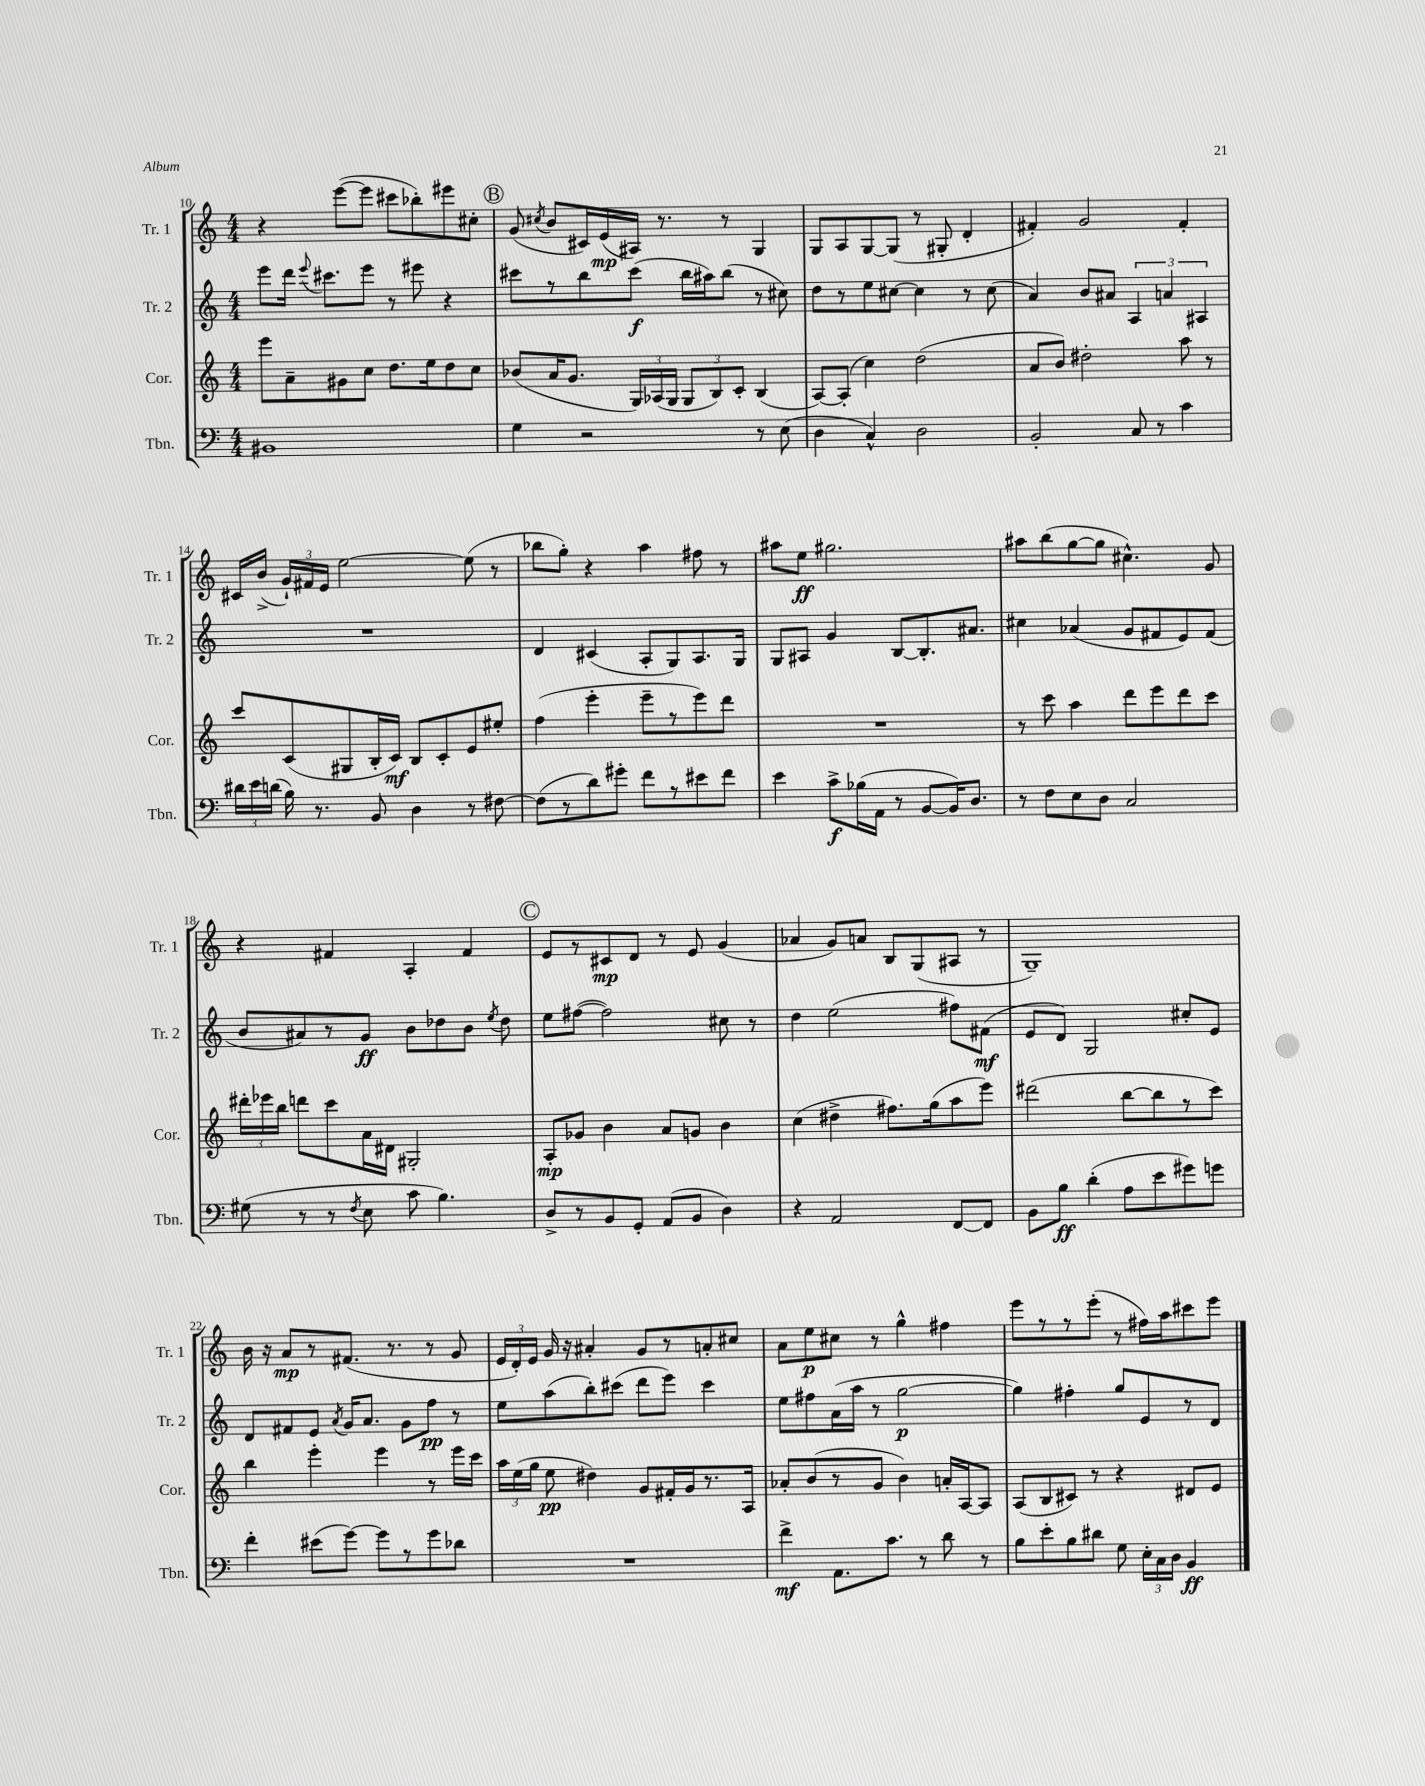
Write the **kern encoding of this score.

**kern	**dynam	**kern	**dynam	**kern	**dynam	**kern	**dynam
*part4	*part4	*part3	*part3	*part2	*part2	*part1	*part1
*staff4	*staff4	*staff3	*staff3	*staff2	*staff2	*staff1	*staff1
*I"Tbn.	*	*I"Cor.	*	*I"Tr. 2	*	*I"Tr. 1	*
*I'Tbn.	*	*I'Cor.	*	*I'Tr. 2	*	*I'Tr. 1	*
*clefF4	*	*clefG2	*	*clefG2	*	*clefG2	*
*k[]	*	*k[]	*	*k[]	*	*k[]	*
*M4/4	*	*M4/4	*	*M4/4	*	*M4/4	*
=10	=10	=10	=10	=10	=10	=10	=10
1BB#X	.	8eee\L	.	8eee\L	.	4r	.
.	.	8a~\	.	16ddd\Jk	.	.	.
.	.	.	.	8qqeee/	.	.	.
.	.	.	.	8.ccc#X\L	.	.	.
.	.	8g#X\	.	.	.	([8eee\L	.
.	.	8cc\J	.	8eee\J	.	8eee\J]	.
.	.	8.dd\L	.	8r	.	8ccc#X\L	.
.	.	.	.	8eee#X\	.	8bb-X'\)	.
.	.	16ee\k	.	.	.	.	.
.	.	8dd\	.	4r	.	8eee#X\	.
.	.	8cc\J	.	.	.	8cc#X'\J	.
!!LO:REH:place=s1:t=B
=11	=11	=11	=11	=11	=11	=11	=11
4G\	.	(8b-X/L	.	8ccc#X\L	.	(8g/	.
.	.	.	.	.	.	8qcc#X/	.
.	.	16a/K	.	8r	.	8b/L	.
.	.	8.g/J	.	.	.	.	.
2r	.	.	.	8bb\	.	16c#X/L)	.
.	.	.	.	.	.	(16e/	mp
.	.	24G/LL)	.	(8ccc#\J	f	16A#X/JJ)	.
.	.	(24A-X/	.	.	.	.	.
.	.	.	.	.	.	8.r	.
.	.	24G/JJ	.	.	.	.	.
.	.	12G/L	.	16bb\LL	.	.	.
.	.	.	.	16aa#X\J)	.	.	.
.	.	12B/)	.	.	.	.	.
.	.	.	.	(8bb\J	.	8r	.
.	.	12c'/J	.	.	.	.	.
8r	.	(4B/	.	8r	.	4G/	.
(8E\	.	.	.	8cc#X\)	.	.	.
=12	=12	=12	=12	=12	=12	=12	=12
4D\	.	[8A/L)	.	8dd\L	.	8G/L	.
.	.	(8A'/J]	.	8r	.	8A/	.
4C^^/)	.	4cc\)	.	8ee\	.	[8G/	.
.	.	.	.	[8cc#X\J	.	(8G/J]	.
2D\	.	(2dd\	.	4cc#\]	.	8r	.
.	.	.	.	.	.	8G#X'/	.
.	.	.	.	8r	.	4d'/	.
.	.	.	.	(8cc#\	.	.	.
=13	=13	=13	=13	=13	=13	=13	=13
2BB'/	.	8a/L	.	4a/)	.	4f#X'/)	.
.	.	8b/J)	.	.	.	.	.
.	.	2dd#X'\	.	8b/L	.	2g/	.
.	.	.	.	8a#X/J	.	.	.
8C/	.	.	.	6A/	.	.	.
8r	.	.	.	.	.	.	.
.	.	.	.	6an/	.	.	.
4c\	.	8aa\	.	.	.	4f#'/	.
.	.	.	.	6A#X/	.	.	.
.	.	8r	.	.	.	.	.
!!LO:LB:g=z
=14	=14	=14	=14	=14	=14	=14	=14
24d#X\LL	.	8ccc/L	.	1r	.	16c#X/LL	.
24e\	.	.	.	.	.	.	.
.	.	.	.	.	.	(16b^/JJ	.
(24dn\JJ	.	.	.	.	.	.	.
16B\)	.	(8c/	.	.	.	24g`/LL)	.
.	.	.	.	.	.	24f#X/	.
8.r	.	.	.	.	.	.	.
.	.	.	.	.	.	24e/JJ	.
.	.	8G#X/	.	.	.	[2ee\	.
8BB/	.	16B'/L	.	.	.	.	.
.	.	16c/JJ)	mf	.	.	.	.
4D\	.	8B/L	.	.	.	.	.
.	.	8c'/	.	.	.	.	.
8r	.	8e/	.	.	.	(8ee\]	.
[8F#X\	.	8ee#X'/J	.	.	.	8r	.
=15	=15	=15	=15	=15	=15	=15	=15
(8F#\L]	.	(4ff\	.	4d/	.	8bb-X\L	.
8r	.	.	.	.	.	8gg'\J)	.
8d\)	.	4eee'\	.	(4c#X/	.	4r	.
8g#X'\J	.	.	.	.	.	.	.
8f\L	.	8eee~\L	.	8A'/L	.	4aa\	.
8r	.	8r	.	8G/)	.	.	.
8e#X\	.	8eee\)	.	8.A/	.	8ff#X\	.
8f\J	.	8ddd\J	.	.	.	8r	.
.	.	.	.	16G/Jk	.	.	.
=16	=16	=16	=16	=16	=16	=16	=16
4e\	.	1r	.	8G/L	.	8aa#X\L	.
.	.	.	.	8A#X/J	.	8ee\J	ff
8c^\L	f	.	.	4g/	.	2.gg#X\	.
(16B-X\L	.	.	.	.	.	.	.
16AA\JJ	.	.	.	.	.	.	.
8r	.	.	.	[8B/L	.	.	.
[8BB/L	.	.	.	8.B'/]	.	.	.
16BB/K])	.	.	.	.	.	.	.
8.D/J	.	.	.	8.a#X/J	.	.	.
=17	=17	=17	=17	=17	=17	=17	=17
8r	.	8r	.	4cc#X\	.	8aa#X\L	.
8F\L	.	8ccc\	.	.	.	(8bb\	.
8E\	.	4aa\	.	(4a-X/	.	[8gg\	.
8D\J	.	.	.	.	.	8gg\J]	.
2C/	.	8ddd\L	.	8g/L	.	4.cc#X^^\)	.
.	.	8eee\	.	8f#X/	.	.	.
.	.	8ddd\	.	8e/)	.	.	.
.	.	8ccc\J	.	(8f#/J	.	8g/	.
!!LO:LB:g=z
=18	=18	=18	=18	=18	=18	=18	=18
(8G#X\	.	24ddd#X'\LL	.	8b/L	.	4r	.
.	.	24eee-X\	.	.	.	.	.
.	.	24bb\JJ	.	.	.	.	.
8r	.	8dddn\L	.	8a#X/)	.	.	.
8r	.	8ccc\	.	8r	.	4f#X/	.
8qF/	.	.	.	.	.	.	.
8E\	.	16a\L	.	8g/J	ff	.	.
.	.	16d#X\JJ	.	.	.	.	.
8c\	.	2G#X'/	.	8b\L	.	4A'/	.
4.B\)	.	.	.	8dd-X\	.	.	.
.	.	.	.	8b\J	.	4f#/	.
.	.	.	.	8qee/	.	.	.
.	.	.	.	8dd-\	.	.	.
!!LO:REH:place=s1:t=C
=19	=19	=19	=19	=19	=19	=19	=19
8D^/L	.	8A'/L	mp	8ee\L	.	8e/L	.
8r	.	8g-X/J	.	([8ff#X\J	.	8r	.
8BB/	.	4b\	.	2ff#\])	.	8c#X/	mp
8GG'/J	.	.	.	.	.	8d/J	.
(8AA/L	.	8a/L	.	.	.	8r	.
8BB/J	.	8gn/J	.	.	.	8e/	.
4D\)	.	4b\	.	8cc#X\	.	(4g/	.
.	.	.	.	8r	.	.	.
=20	=20	=20	=20	=20	=20	=20	=20
4r	.	(4cc\	.	4dd\	.	4a-X/	.
2AA/	.	4dd#X^\	.	(2ee\	.	8g/L)	.
.	.	.	.	.	.	8an/J	.
.	.	8.ff#X\L)	.	.	.	8B/L	.
.	.	.	.	.	.	(8G/	.
.	.	(16gg\k	.	.	.	.	.
[8FF/L	.	8aa\	.	8ff#X\L)	.	8A#X/J	.
8FF/J]	.	8eee\J)	.	(8f#X\J	mf	8r	.
=21	=21	=21	=21	=21	=21	=21	=21
8BB\L	.	(2ddd#X\	.	8e/L	.	1G~)	.
8B\J	ff	.	.	8d/J)	.	.	.
(4d'\	.	.	.	2G/	.	.	.
8A\L	.	[8bb\L	.	.	.	.	.
8e\	.	8bb\]	.	.	.	.	.
8g#X\)	.	8r	.	8cc#X'/L	.	.	.
8gn\J	.	8ccc\J)	.	8e/J	.	.	.
!!LO:LB:g=z
=22	=22	=22	=22	=22	=22	=22	=22
4f'\	.	4bb\	.	8d/L	.	16b\	.
.	.	.	.	.	.	16r	.
.	.	.	.	8f#X/	.	8a/L	mp
(8e#X\L	.	4eee'\	.	8e/J	.	8r	.
.	.	.	.	8qa/	.	.	.
[8g\J)	.	.	.	16g/KL	.	(8.f#X/J	.
.	.	.	.	8.a/J	.	.	.
8g\L]	.	4eee\	.	.	.	.	.
.	.	.	.	.	.	8.r	.
8r	.	.	.	8g\L	.	.	.
8g\	.	8r	.	8ff\J	pp	8r	.
8d-X\J	.	16eee\LL	.	8r	.	8g/	.
.	.	16ccc\JJ	.	.	.	.	.
=23	=23	=23	=23	=23	=23	=23	=23
1r	.	24aa\LL	.	8ee\L	.	24e/LL	.
.	.	(24ee\	.	.	.	24d'/)	.
.	.	24gg\JJ	.	.	.	24e/JJ	.
.	.	8ee\	pp	(8aa\	.	16g/	.
.	.	.	.	.	.	16r	.
.	.	4dd#X\)	.	8bb'\)	.	4a#X'/	.
.	.	.	.	(8ccc#X\J	.	.	.
.	.	8g/L	.	8ddd\L	.	8g/L	.
.	.	16f#X'/L	.	8eee\J)	.	8r	.
.	.	16g/J	.	.	.	.	.
.	.	8.r	.	4ccc#\	.	8an'/	.
.	.	.	.	.	.	8cc#X/J	.
.	.	16A/Jk	.	.	.	.	.
=24	=24	=24	=24	=24	=24	=24	=24
4f^\	mf	8a-X'/L	.	8ee\L	.	8a\L	.
.	.	(8b/	.	8ff#X\	.	8ee\	p
8.AA\L	.	8r	.	(16a\L	.	8cc#X\J	.
.	.	.	.	16aa\JJ	.	.	.
.	.	8g/J	.	8r	.	8r	.
8.c\J	.	.	.	.	.	.	.
.	.	4b\)	.	[2gg\	p	4gg^^\	.
8r	.	.	.	.	.	.	.
8d\	.	16an'/LL	.	.	.	4ff#X\	.
.	.	[16A/J	.	.	.	.	.
8r	.	8A/J]	.	.	.	.	.
=25	=25	=25	=25	=25	=25	=25	=25
8B\L	.	(8A/L	.	4gg\])	.	8eee\L	.
8e'\	.	8B/	.	.	.	8r	.
8B\	.	8c#X/J)	.	4ff#X'\	.	8r	.
8d#X\J	.	8r	.	.	.	(8eee'\J	.
8G\	.	4r	.	8gg/L	.	8r	.
24E'\LL	.	.	.	8e/	.	16ff#X\LL)	.
24C\	.	.	.	.	.	.	.
.	.	.	.	.	.	16aa\J	.
24D\JJ	.	.	.	.	.	.	.
4BB/	ff	8d#X/L	.	8r	.	8ccc#X\	.
.	.	8e/J	.	8d/J	.	8eee\J	.
==	==	==	==	==	==	==	==
*-	*-	*-	*-	*-	*-	*-	*-
